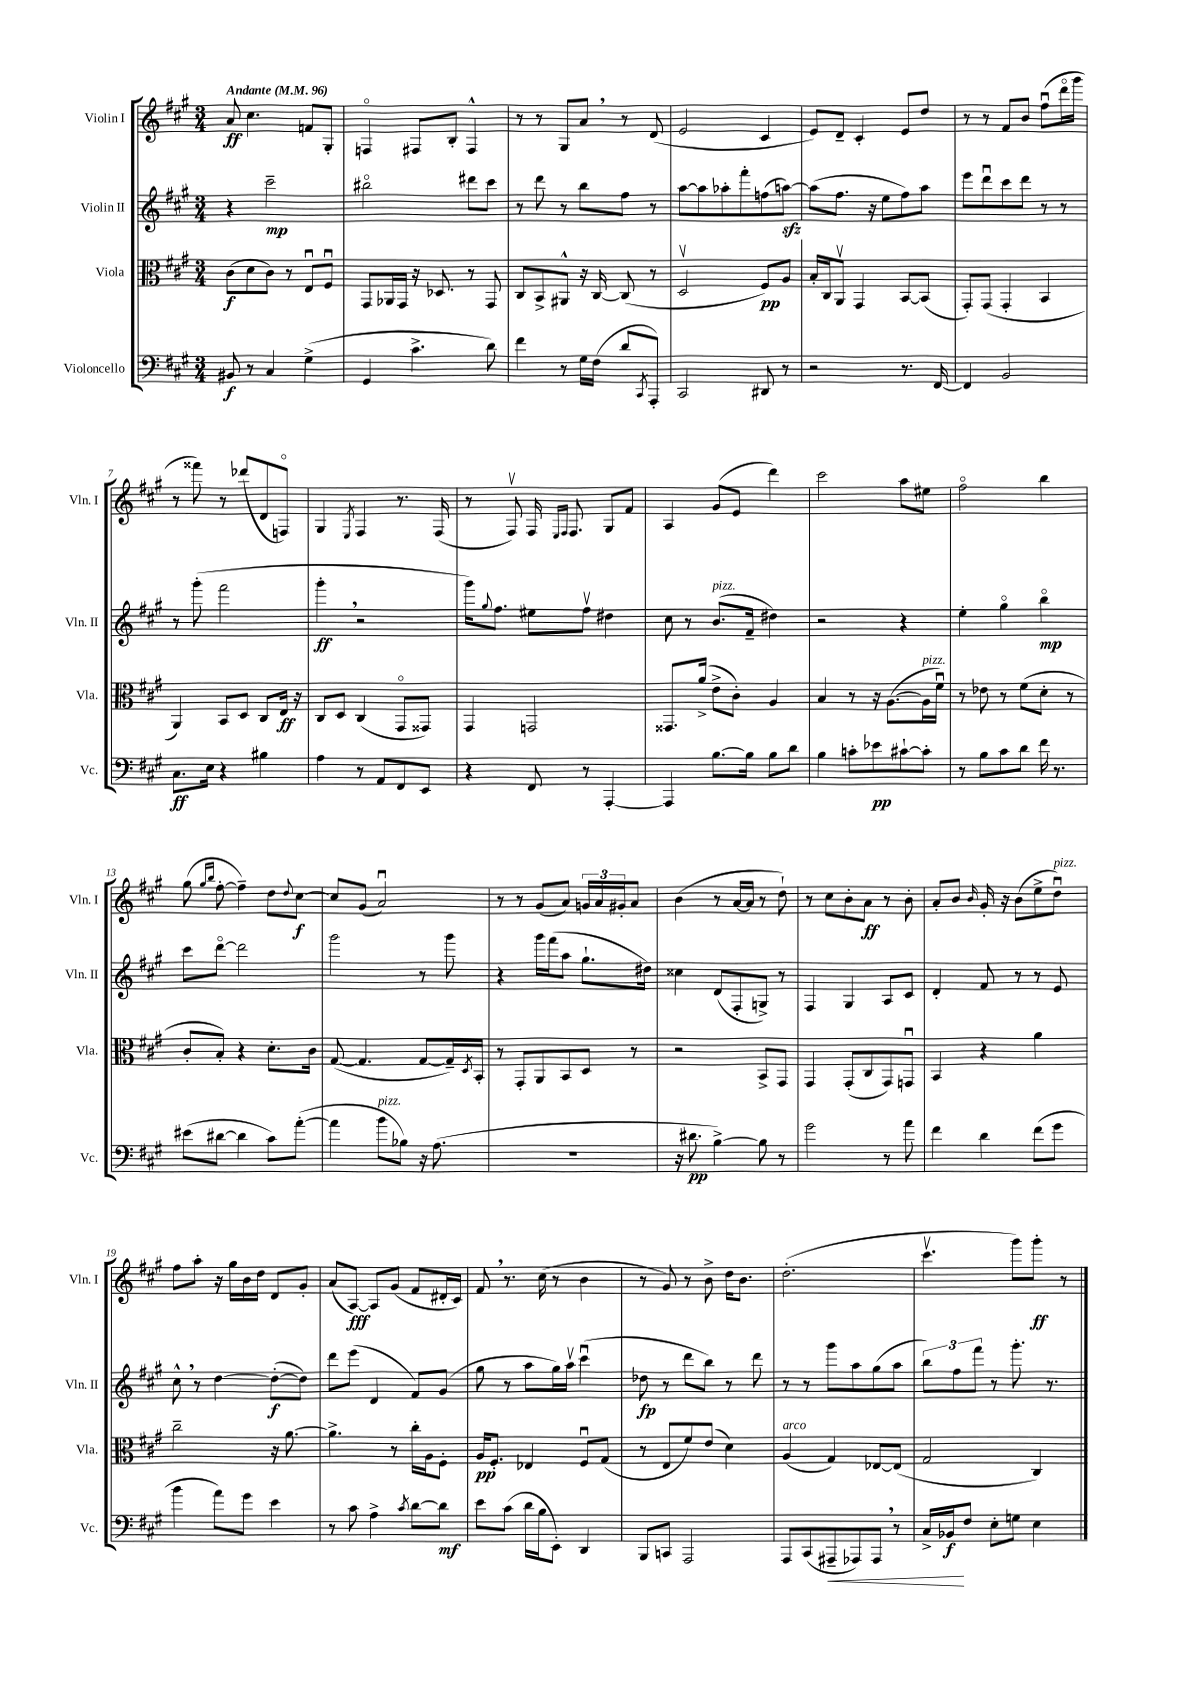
<<
\new StaffGroup <<
\new Staff = "s0" \with { instrumentName = "Violin I" shortInstrumentName = "Vln. I" } {
    \clef treble \key a \major \numericTimeSignature \time 3/4 \tempo "Andante" 4 = 96
    a'8\ff cis''4. f'8 gis8-. |
    f4\flageolet fis8 b8-. fis4-^ |
    r8 r8 gis8 a'8 \breathe r8 d'8( |
    e'2 cis'4 |
    e'8) d'8-- cis'4-. e'8 d''8 |
    r8 r8 fis'8 b'8 fis''8\downbow( d'''16\flageolet gis'''16 |
    r8 fisis'''8) r8 des'''8( d'8 f8\flageolet) |
    gis4 \acciaccatura { e8 } fis4 r8. fis16( |
    r8 fis8\upbow) fis16 \grace { e16 fis16 } fis8. gis8 fis'8 |
    a4 gis'8( e'8 d'''4) |
    cis'''2 a''8 eis''8 |
    fis''2\flageolet b''4 |
    gis''8( \grace { gis''16 b''16 } fis''8~-. fis''4--) d''8 \appoggiatura { d''8 } cis''8~\f |
    cis''8 gis'8( a'2\downbow) |
    r8 r8 gis'8( a'8) \tuplet 3/2 { g'16 a'16 gis'16-. } a'8 |
    b'4( r8 a'16~ a'16 r8 d''8-!) |
    r8 cis''8 b'8-. a'8\ff r8 b'8-. |
    a'8-. b'8 \grace { b'16 } gis'16-. r16 b'8( e''8-> d''8\downbow^\markup { \italic "pizz." }) |
    fis''8 a''8-. r16 gis''16 b'16 d''16 d'8 gis'8-. |
    a'8( a8~\fff) a8 gis'8( fis'8 dis'16-. cis'16) |
    fis'8 \breathe r8. cis''16( r8 b'4 |
    r8 gis'8) r8 b'8-> d''16 b'8. |
    d''2.-.( |
    cis'''4.\upbow gis'''8) gis'''8-.\ff r8 \bar "|." |
}
\new Staff = "s1" \with { instrumentName = "Violin II" shortInstrumentName = "Vln. II" } {
    \clef treble \key a \major \numericTimeSignature \time 3/4
    r4 cis'''2--\mp |
    bis''2\flageolet dis'''8 cis'''8 |
    r8 d'''8 r8 b''8 fis''8 r8 |
    a''8~ a''8 aes''8-. fis'''8-. f''8( a''8~\sfz) |
    a''8( fis''8. r16 e''8 fis''8) a''8 |
    e'''8 d'''8\downbow cis'''8 d'''8 r8 r8 |
    r8 gis'''8-.( fis'''2 |
    gis'''4-.\ff \breathe r2 |
    gis'''16) \appoggiatura { gis''8 } fis''8. eis''8 fis''8\upbow dis''4 |
    cis''8 r8 b'8.^\markup { \italic "pizz." }( fis'16-- dis''4) |
    r2 r4 |
    e''4-. gis''4\flageolet b''4\flageolet\mp |
    cis'''8 d'''8~\flageolet d'''2 |
    gis'''2 r8 gis'''8 |
    r4 gis'''16 fis'''16( a''8 gis''8.-! dis''16) |
    cisis''4 d'8( fis8-. g8->) r8 |
    fis4 gis4 a8 cis'8 |
    d'4-. fis'8 r8 r8 e'8 |
    cis''8-^ \breathe r8 d''4~ d''8~-.\f( d''8) |
    d'''8 e'''8( d'4 fis'8) gis'8( |
    gis''8 r8 a''8 gis''16) a''16\upbow cis'''4\downbow( |
    des''8\fp r8 d'''8 b''8) r8 d'''8 |
    r8 r8 gis'''8 a''8 gis''8( a''8 |
    \tuplet 3/2 { b''8) fis''8 fis'''8 } r8 gis'''8.-. r8. \bar "|." |
}
\new Staff = "s2" \with { instrumentName = "Viola" shortInstrumentName = "Vla." } {
    \clef alto \key a \major \numericTimeSignature \time 3/4
    cis'8\f( d'8 cis'8) r8 e8\downbow fis8\downbow |
    gis,8 aes,16 gis,16 r16 des8. r8 gis,8 |
    cis8 b,8-> ais,8-^ r16 cis16~ cis8( r8 |
    d2\upbow fis8\pp) a8 |
    b16-. cis16 a,8\upbow gis,4 b,8~ b,8( |
    gis,8-.) gis,8( gis,4-. b,4 |
    a,4) b,8 d8 cis8 e16\ff r16 |
    cis8 d8 cis4( gis,8\flageolet gisis,8) |
    gis,4 g,2 |
    gisis,8. a'16->( e'8-> cis'8-.) a4 |
    b4 r8 r16 a8.~( a16^\markup { \italic "pizz." } fis'16\downbow) |
    r8 ees'8 r8 fis'8( d'8-. r8 |
    cis'8-. b8-.) r4 d'8.-. cis'16 |
    gis8~( gis4. gis8~ gis16--) \acciaccatura { d8 } b,16-. |
    r8 gis,8-. a,8 b,8 d8 r8 |
    r2 b,8-> gis,8 |
    gis,4 gis,8-.( cis8 gis,8) g,8\downbow |
    b,4 r4 a'4 |
    cis''2-- r16 a'8.~ |
    a'4.-> r8 cis''16-. a16 fis8-. |
    a16\pp fis8.-. ees4 fis8\downbow gis8( |
    r8 e8 fis'8) e'8( d'4) |
    a4^\markup { \italic "arco" }( gis4) ees8~ ees8( |
    gis2 cis4) \bar "|." |
}
\new Staff = "s3" \with { instrumentName = "Violoncello" shortInstrumentName = "Vc." } {
    \clef bass \key a \major \numericTimeSignature \time 3/4
    bis,8\f r8 cis4 gis4->( |
    gis,4 cis'4.-> d'8) |
    fis'4 r8 gis16 fis16( d'8 \acciaccatura { cis,8 } a,,8-.) |
    cis,2 dis,8 r8 |
    r2 r8. fis,16~ |
    fis,4 b,2 |
    cis8.\ff e16 r4 bis4 |
    a4 r8 a,8 fis,8 e,8 |
    r4 fis,8 r8 a,,4~-. |
    a,,4 b8.~ b16 b8 d'8 |
    b4 c'8-. ees'8\pp cis'8~-! cis'8-. |
    r8 b8 cis'8 d'8 fis'16 r8. |
    eis'8( dis'8~ dis'4 cis'8) a'8~-.( |
    a'4 b'8^\markup { \italic "pizz." } bes8) r16 a8.( |
    R2. |
    r16 dis'8.\pp b4~->) b8 r8 |
    gis'2 r8 a'8 |
    fis'4 d'4 fis'8( gis'8 |
    b'4 a'8) gis'8 e'4 |
    r8 cis'8 a4-> \acciaccatura { cis'8 } d'8~ d'8\mf |
    e'8 cis'8( d'16 b16 e,8-.) d,4 |
    b,,8 c,8 a,,2 |
    a,,8 cis,8( ais,,8--\< aes,,8) aes,,8 \breathe r8 |
    cis16-> bes,16\f\! fis8 e8-. g8 e4 \bar "|." |
}
>>
>>
